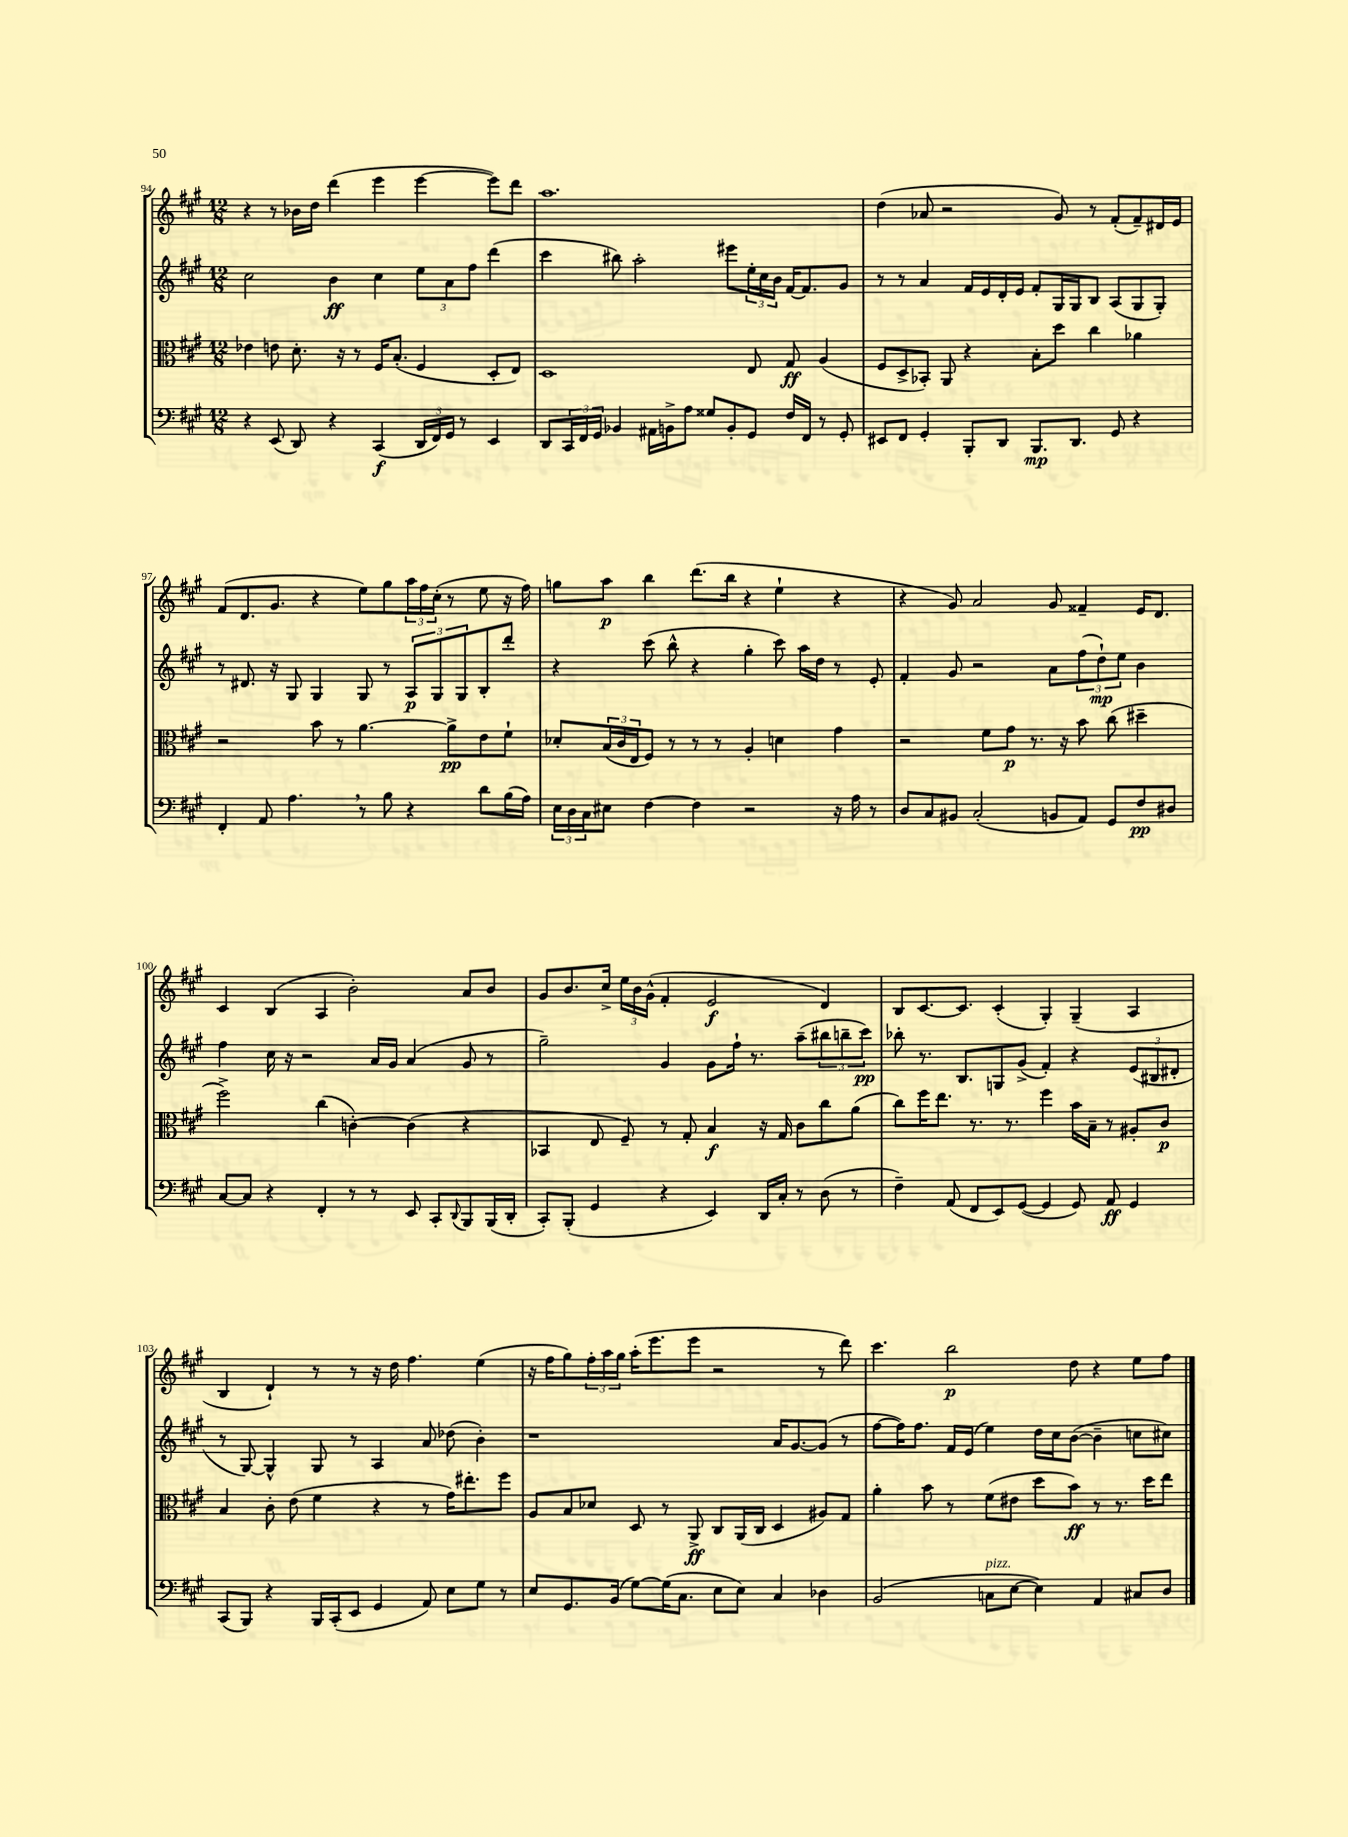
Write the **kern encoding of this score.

**kern	**kern	**kern	**kern
*staff4	*staff3	*staff2	*staff1
*clefF4	*clefC3	*clefG2	*clefG2
*k[f#c#g#]	*k[f#c#g#]	*k[f#c#g#]	*k[f#c#g#]
*M12/8	*M12/8	*M12/8	*M12/8
4r	4e-	2cc#	4r
(8EE	8e	.	8r
8DD)	8.d'	.	16b-
.	.	.	16dd
4r	.	4b	(4ddd
.	16r	.	.
.	8r	.	.
(4CC#	16F#	4cc#	4eee
.	(8.B'	.	.
24DD	4F#	12ee	[4eee
24FF#)	.	.	.
24GG#	.	12a	.
8r	.	.	.
.	.	12ff#	.
4EE	8D'	(4ddd	8eee])
.	8E)	.	8ddd
=	=	=	=
8DD	1D	4ccc#	1.aa
24CC#	.	.	.
24FF#	.	.	.
24GG#	.	.	.
4BB-	.	8bb#)	.
.	.	2aa'	.
16AA#	.	.	.
16BB^	.	.	.
8A	.	.	.
8G##	.	.	.
8BB'	.	8eee#	.
8GG#	8E	24ee'	.
.	.	24cc#	.
.	.	24b	.
16F#	8G#	[16f#	.
16FF#	.	8.f#]	.
8r	(4A	.	.
8GG#'	.	8g#	.
=	=	=	=
8EE#	8F#	8r	(4dd
8FF#	8D^	8r	.
4GG#'	8BB-')	4a	8a-
.	8AA	.	2r
8BBB'	4r	16f#	.
.	.	16e	.
8DD	.	16d'	.
.	.	16e	.
8.BBB	8B'	8f#'	.
.	8dd	16G#	8g#)
8.DD	.	16G#	.
.	4cc#	8B	8r
8GG#	.	(8A	(8f#'
4r	4a-	8G#	8f#~)
.	.	8G#')	16d#
.	.	.	16e
=	=	=	=
4FF#'	2r	8r	(8f#
.	.	8.d#	8.d
8AA	.	.	.
.	.	16r	8.g#
4.A	.	8G#	.
.	8b	4G#	4r
.	8r	.	.
8r	[4.a	8G#	8ee)
8B	.	8r	8gg#
4r	.	12A	24aa
.	.	.	24ff#
.	.	12G#	(24cc#'
.	8a^]	.	8r
.	.	12G#	.
8d	8e	8B'	8ee
(16B	8f#`	8ddd'	16r
16A)	.	.	16ff#)
=	=	=	=
24E	8d-'	4r	8gg
24D	.	.	.
24C#	.	.	.
8E#	(24B	.	8aa
.	24c#	.	.
.	24E	.	.
[4F#	8F#)	(8ccc#	4bb
.	8r	8bb^^	.
4F#]	8r	4r	(8.ddd
.	8r	.	.
.	.	.	16bb
2r	4A'	4gg#'	4r
.	4d	8ccc#)	4ee`
.	.	16aa	.
.	.	16dd	.
16r	4g#	8r	4r
16A	.	.	.
8r	.	8e'	.
=	=	=	=
8D	2r	4f#'	4r
8C#	.	.	.
8BB#	.	8g#	8g#)
(2C#'	.	2r	2a
.	8f#	.	.
.	8g#	.	.
.	8.r	.	.
8BB	.	8a	8g#
.	16r	.	.
8AA)	8b	(12ff#	4f##~
.	.	12dd`)	.
8GG#	(8cc#	.	.
.	.	12ee	.
8F#	4dd#~	4b	16e
.	.	.	8.d
8D#	.	.	.
=	=	=	=
[8C#	2ff#^)	4ff#	4c#
8C#]	.	.	.
4r	.	16cc#	(4B
.	.	16r	.
.	.	2r	.
4FF#'	(4cc#	.	4A
8r	[4c')	.	2b')
8r	.	16a	.
.	.	16g#	.
8EE	(4c]	(4a	.
8CC#'	.	.	.
8qqDD	.	.	.
8BBB	4r	8g#	8a
(16BBB	.	8r	8b
16DD'	.	.	.
=	=	=	=
8CC#')	4BB-	2gg#~)	8g#
(8BBB'	.	.	8.b
4GG#	8E	.	.
.	.	.	16cc#^
.	8F#~)	.	24ee
.	.	.	24b
.	.	.	(24g#^^
4r	8r	4g#	4f#'
.	8G#'	.	.
4EE)	4B	8g#	2e
.	.	16ff#`	.
.	.	8.r	.
16DD	16r	.	.
16C#'	16G#	.	.
8r	8c#	(8aa~	.
(8D	8cc#	12bb#	4d)
.	.	12bb~	.
8r	(8a	.	.
.	.	12ccc#)	.
=	=	=	=
4F#~)	8cc#)	8bb-'	8B
.	16ff#	8.r	[8.c#
.	8.ee	.	.
(8AA	.	.	.
.	.	8.B	8.c#]
8FF#	8.r	.	.
8EE)	.	8G	(4c#'
.	8.r	.	.
([8GG#	.	(8g#^	.
4GG#]	4ff#	4f#')	4G#')
8GG#)	16b	4r	(4G#~
.	16B~	.	.
8AA	8r	.	.
4GG#	8A#'	(12e	4A
.	.	12B#	.
.	8c#	.	.
.	.	12d#'	.
=	=	=	=
(8CC#	4B	8r	4B
8BBB)	.	[8G#)	.
4r	8c#'	4G#^^]	4d`)
.	(8e	.	.
16BBB	4f#	8G#	8r
(16CC#'	.	.	.
8EE	.	8r	8r
4GG#	4r	4A	16r
.	.	.	16dd
.	.	.	4.ff#
8AA)	8r	8a	.
8E	16g#)	(8dd-	.
.	8.ee#'	.	.
8G#	.	4b')	(4ee
8r	8ff#	.	.
=	=	=	=
8E	8A	1r	16r
.	.	.	16ff#
8.GG#	8B	.	8gg#)
.	8d-	.	24ff#'
.	.	.	24aa
(16BB	.	.	.
.	.	.	24gg#
[8G#)	8D	.	(16aa'
.	.	.	8.eee
(16G#]	8r	.	.
8.C#	.	.	.
.	8AA^	.	8eee
8E	8C#	.	2r
8E)	(16AA	.	.
.	16C#	.	.
4C#	4D	16a	.
.	.	[8.g#	.
4D-	8A#)	(8g#]	8r
.	8G#	8r	8ddd)
=	=	=	=
(2BB	4a'	[8ff#	4.ccc#
.	.	16ff#])	.
.	.	8.ff#	.
.	8b	.	.
.	8r	16f#	2bb
.	.	(16e	.
8C	(8f#	4ee)	.
[8E	8e#	.	.
4E])	8dd	16dd	.
.	.	16cc#	.
.	8b)	([8b	8dd
4AA	8r	4b~]	4r
.	8.r	.	.
8C#	.	8cc	8ee
.	16dd	.	.
8D	8ee	8cc#)	8ff#
==	==	==	==
*-	*-	*-	*-
